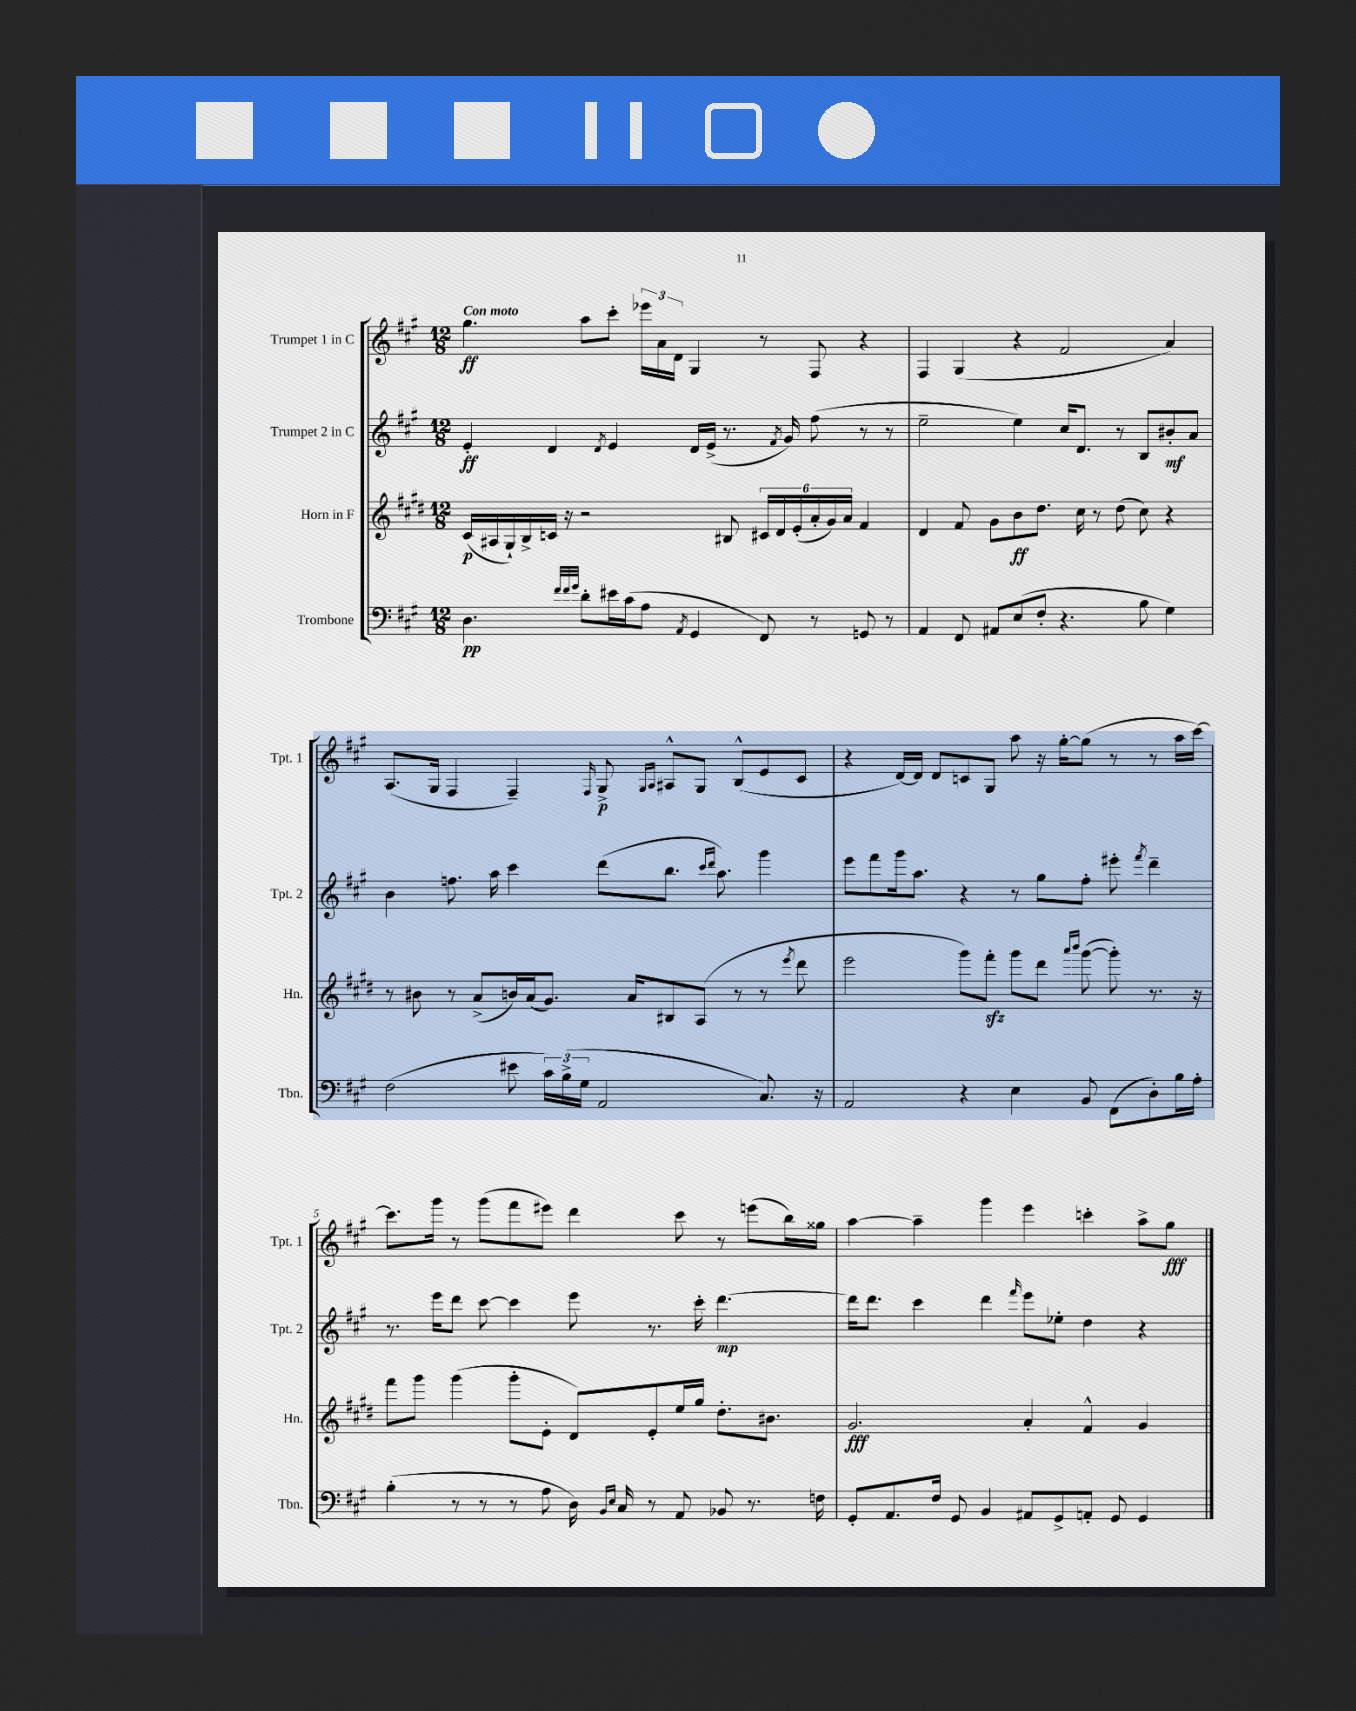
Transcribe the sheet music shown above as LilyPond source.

<<
\new StaffGroup <<
\new Staff = "s0" \with { instrumentName = "Trumpet 1 in C" shortInstrumentName = "Tpt. 1" } {
    \clef treble \key a \major \numericTimeSignature \time 12/8 \tempo "Con moto"
    \autoBeamOff gis''4.\ff a''8[ cis'''8]-. \tuplet 3/2 { ees'''16[ a'16 d'16] } gis4 r8 fis8 r4 |
    fis4 gis4( r4 fis'2 a'4) |
    a8.[( gis16] fis4 fis4--) \grace { fis16 } gis8->\p \grace { gis16[ a16] } ais8[-^ gis8] b8[-^( e'8 cis'8] |
    r4 d'16[~) d'16] d'8[ c'8 gis8] a''8 r16 gis''16[~-. gis''8]( r8 r8 a''16[ cis'''16]~) |
    cis'''8.[ gis'''16] r8 gis'''8[( fis'''8 eis'''8]) d'''4 cis'''8 r8 e'''8[( b''16) gisis''16] |
    a''4~ a''4-- gis'''4 e'''4 c'''4-. a''8[-> gis''8]\fff \bar "|." |
}
\new Staff = "s1" \with { instrumentName = "Trumpet 2 in C" shortInstrumentName = "Tpt. 2" } {
    \clef treble \key a \major \numericTimeSignature \time 12/8
    \autoBeamOff e'4-.\ff d'4 \acciaccatura { d'8 } e'4 d'16[ e'16]->( r8. \acciaccatura { fis'8 } gis'16) fis''8( r8 r8 |
    e''2-- e''4) cis''16[ d'8.] r8 b8[ bis'8-.\mf a'8] |
    b'4 f''8. a''16 cis'''4 d'''8[( b''8.] \grace { cis'''16[ d'''16] } a''8.) gis'''4 |
    e'''8[ fis'''8 gis'''16 a''8.] r4 r8 gis''8[ fis''8]-. eis'''8-. \acciaccatura { fis'''8 } d'''4-- |
    r8. e'''16[ d'''8] cis'''8~ cis'''4 e'''8 r8. cis'''16-. d'''4.~\mp |
    d'''16[ d'''8.] cis'''4 d'''4 \grace { fis'''16 } e'''8[ ees''8]-. d''4 r4 \bar "|." |
}
\new Staff = "s2" \with { instrumentName = "Horn in F" shortInstrumentName = "Hn." } {
    \clef treble \key e \major \numericTimeSignature \time 12/8
    \autoBeamOff cis'16[\p( ais16 gis16-!) b16-> c'16] r16 r2 bis8 \tuplet 6/4 { cis'16[ dis'16 e'16-.( a'16-. gis'16) a'16] } fis'4 |
    dis'4 fis'8 gis'8[ b'8\ff dis''8.] cis''16 r8 dis''8( cis''8) r4 |
    r8 bis'8 r8 a'8[->( b'16) a'16( gis'8.]) a'16[ bis8 a8]( r8 r8 \acciaccatura { e'''8 } dis'''8 |
    e'''2 gis'''8[) fis'''8]-.\sfz gis'''8[ dis'''8] \grace { a'''16[ b'''16] } gis'''8~( gis'''8-.) r8. r16 |
    fis'''8[ gis'''8] gis'''4( gis'''8[-. e'8]-. dis'8[) e'8-. e''16 gis''16] dis''8.[-. bis'8.] |
    gis'2.\fff a'4-. fis'4-^ gis'4 \bar "|." |
}
\new Staff = "s3" \with { instrumentName = "Trombone" shortInstrumentName = "Tbn." } {
    \clef bass \key a \major \numericTimeSignature \time 12/8
    \autoBeamOff d4.\pp \grace { fis'32[ fis'32 gis'32] } d'8[-. eis'16 cis'16( a8] \acciaccatura { a,8 } gis,4 fis,8) r8 g,8 r8 |
    a,4 fis,8 ais,8[ e8( fis8]-. r4. b8 gis4) |
    fis2( eis'8 \tuplet 3/2 { cis'16[) b16->( gis16] } a,2 cis8.) r16 |
    a,2 r4 e4 b,8 fis,8[( d8-.) b16 a16]-. |
    b4-.( r8 r8 r8 a8 d16) \grace { b,16[ e16] } cis16 r8 a,8 bes,8 r8. f16 |
    gis,8[-. a,8. fis16] gis,8 b,4 ais,8[ gis,8-> a,8]-. gis,8 gis,4 \bar "|." |
}
>>
>>
\layout { \context { \Score \override BarNumber.break-visibility = ##(#f #t #t) barNumberVisibility = #(every-nth-bar-number-visible 5) } }
